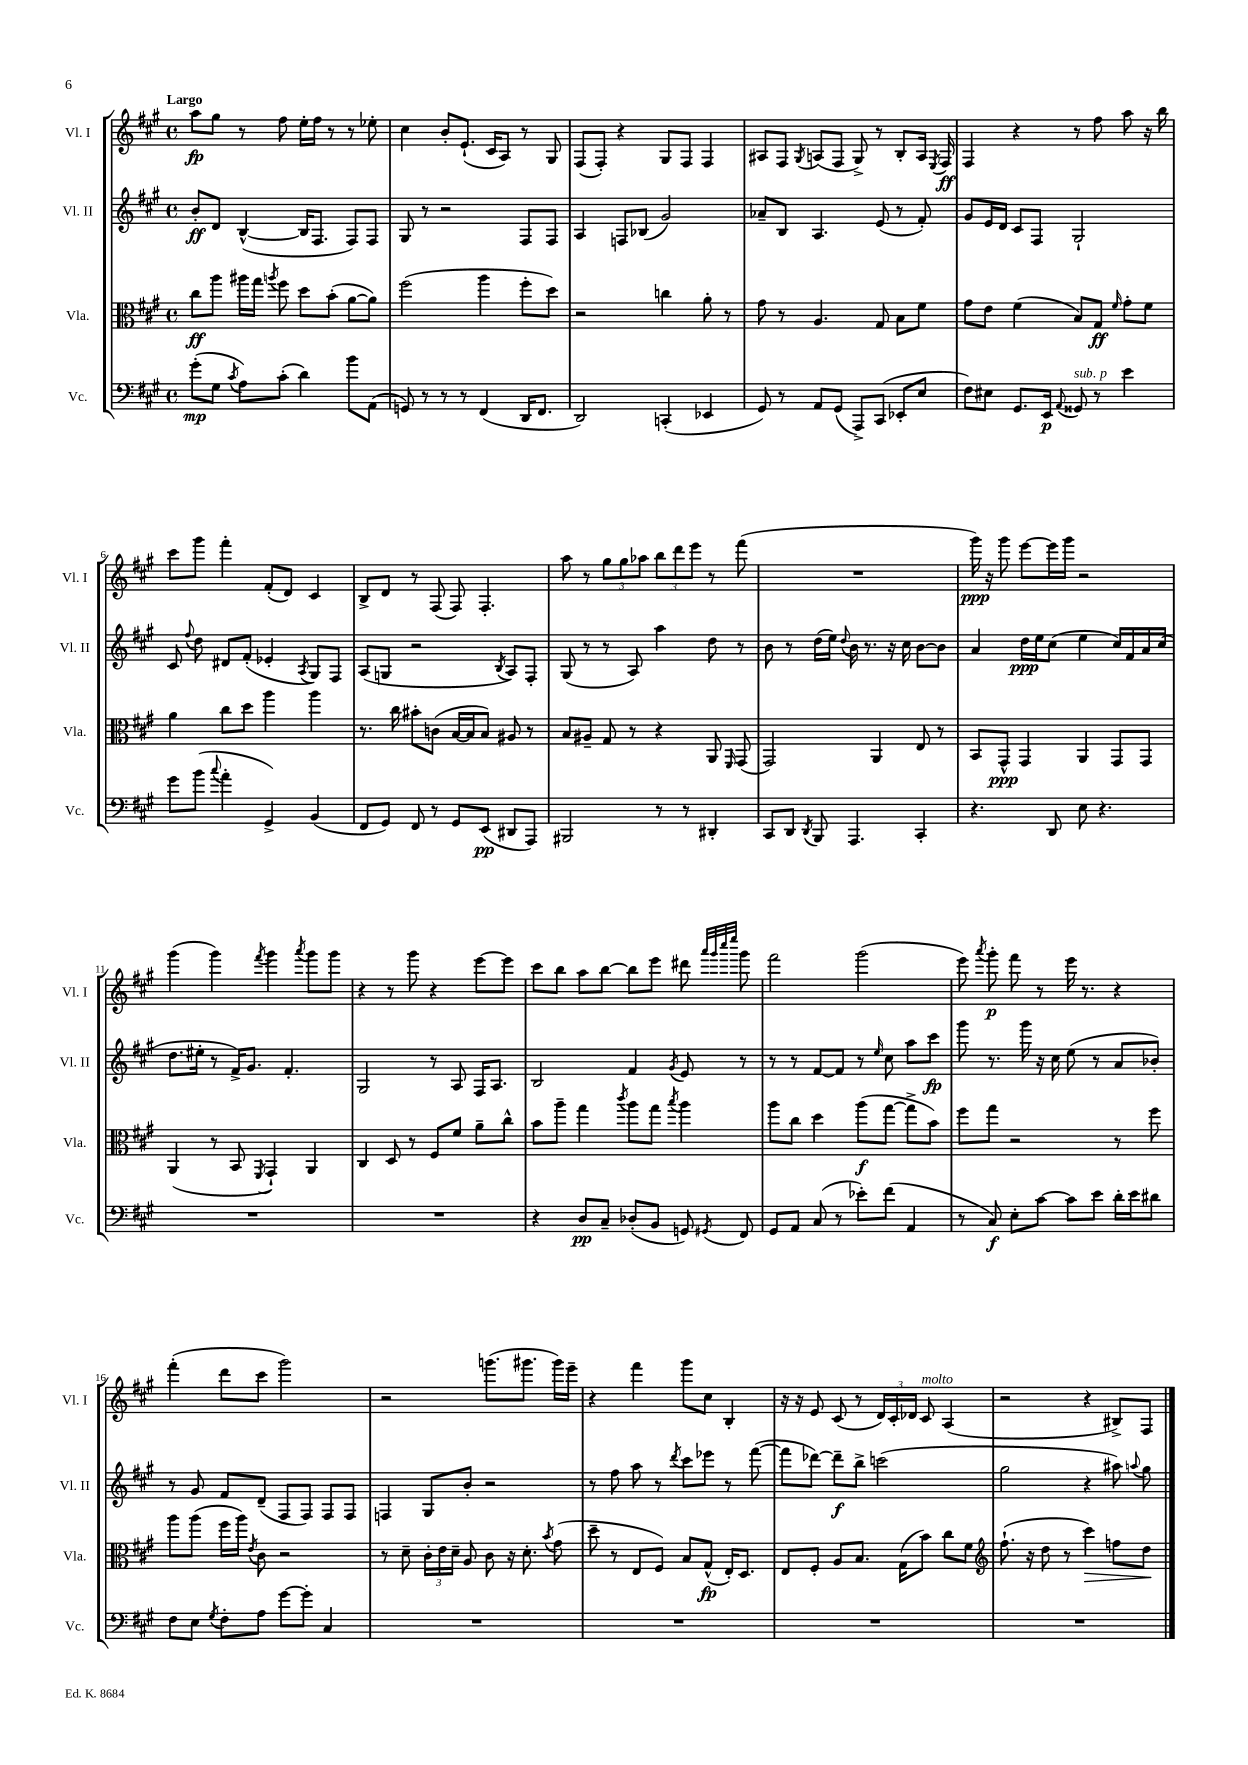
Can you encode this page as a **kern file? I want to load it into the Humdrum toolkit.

**kern	**kern	**kern	**kern
*staff4	*staff3	*staff2	*staff1
*clefF4	*clefC3	*clefG2	*clefG2
*k[f#c#g#]	*k[f#c#g#]	*k[f#c#g#]	*k[f#c#g#]
*M4/4	*M4/4	*M4/4	*M4/4
*met(c)	*met(c)	*met(c)	*met(c)
(8g#'	8cc#	8b'	8aa
8G#	8aa	8d	8gg#
8qc#	.	.	.
8A)	16aa#	([4B^^	8r
.	16gg#	.	.
.	8qaa	.	.
(8c#'	8ff#	.	8ff#
4d)	8dd	16B]	16ee'
.	.	8.F#	16ff#
.	(8b'	.	8r
8b	[8a	8F#)	8r
(8AA	8a])	8F#	8ee-'
=	=	=	=
8GG)	(2ff#	8G#	4cc#
8r	.	8r	.
8r	.	2r	8b'
8r	.	.	(8.e`
(4FF#	4aa	.	.
.	.	.	16c#
.	.	.	8A)
16DD	8ff#'	8F#	8r
8.FF#	.	.	.
.	8dd)	8F#	8G#
=	=	=	=
2DD)	2r	4A	(8F#
.	.	.	8F#')
.	.	8F	4r
.	.	(8B-	.
(4CC'	4cc	2g#)	8G#
.	.	.	8F#
4EE-	8a'	.	4F#
.	8r	.	.
=	=	=	=
8GG#)	8g#	8a-~	8A#
8r	8r	8B	8F#
.	.	.	8qG#
8AA	4.A	4.A	(8A
(8GG#	.	.	8F#
8AAA^)	.	.	8G#^)
(8CC#	8G#	(8e	8r
8EE-'	8B	8r	8B'
8E	8f#	8f#')	16A
.	.	.	8qE
.	.	.	16F#
=	=	=	=
8F#)	8g#	8g#	4F#
8E#	8e	16e	.
.	.	16d	.
8.GG#	(4f#	8c#	4r
.	.	8F#	.
16EE	.	.	.
8qqAA	.	.	.
8GG##	8B)	2G#`	8r
8r	8G#	.	8ff#
.	16qqf#	.	.
4e	8g#'	.	8aa
.	8f#	.	16r
.	.	.	16bb
=	=	=	=
8g#	4a	8c#	8ccc#
.	.	8qqff#	.
(8b	.	8dd	8ggg#
8qqcc#	.	.	.
4a'	8cc#	8d#	4fff#'
.	8dd	(8f#'	.
4GG#^)	4aa	4e-'	(8f#'
.	.	.	8d)
.	.	8qA	.
(4BB	4aa	8G#)	4c#
.	.	8F#	.
=	=	=	=
8FF#	8.r	(8A	8B^
8GG#)	.	8G	8d
.	16cc#	.	.
8FF#	8b#'	2r	8r
8r	(8c	.	(8F#
8GG#	[16B	.	8F#)
.	16B]	.	.
(8EE	8B)	.	4.F#'
.	.	8qB	.
8DD#	8A#	8A)	.
8AAA)	8r	8F#'	.
=	=	=	=
2BBB#	8B	(8G#	8aa
.	8A#~	8r	8r
.	8G#	8r	12gg#
.	.	.	12gg#
.	8r	8A)	.
.	.	.	12aa-
8r	4r	4aa	12bb
.	.	.	12ddd
8r	.	.	.
.	.	.	12eee
4DD#'	8AA	8dd	8r
.	16qqFF#	.	.
.	(8GG#	8r	(8fff#
=	=	=	=
8CC#	2GG#)	8b	1r
8DD	.	8r	.
8qDD	.	.	.
8BBB	.	(16dd	.
.	.	16ee)	.
.	.	8qqdd	.
4.AAA	.	16b	.
.	.	8.r	.
.	4AA	.	.
.	.	16r	.
.	.	16cc#	.
4CC#'	8E	[8b	.
.	8r	8b]	.
=	=	=	=
4.r	8BB	4a	16ggg#)
.	.	.	16r
.	8GG#^^	.	8ggg#
.	4GG#	16dd	[8eee
.	.	16ee	.
8DD	.	(8cc#	16eee]
.	.	.	16ggg#
8E	4AA	4ee	2r
4.r	.	.	.
.	8GG#	16cc#)	.
.	.	16f#	.
.	8GG#	16a	.
.	.	(16cc#	.
=	=	=	=
1r	(4AA	8.dd	(4ggg#
.	.	16ee#'	.
.	8r	8r	4ggg#)
.	8BB	16f#^)	.
.	.	8.g#	.
.	8qFF#	.	8qfff#
.	4GG#`)	.	4ggg#
.	.	4.f#'	.
.	.	.	8qaaa
.	4AA	.	8ggg#
.	.	.	8ggg#
=	=	=	=
1r	4C#	2G#	4r
.	8D	.	8r
.	8r	.	8ggg#
.	8F#	8r	4r
.	8f#	8A	.
.	8a~	16F#	[8eee
.	.	8.A	.
.	8cc#^^	.	8eee]
=	=	=	=
4r	8b	2B	8ccc#
.	8aa~	.	8bb
8D	4gg#	.	8aa
8C#~	.	.	[8bb
.	8qccc#	.	.
(8D-'	8aa	4f#	8bb]
8BB	8gg#	.	8eee
.	8qbb	8qg#	.
8GG)	4aa	8e	8ddd#
.	.	.	32qqaaa
.	.	.	32qqggg#
.	.	.	32qqcccc#
8qGG#	.	.	32qqeeee
8FF#	.	8r	8ggg#
=	=	=	=
8GG#	8aa	8r	2fff#
8AA	8cc#	8r	.
(8C#	4dd	[8f#	.
8r	.	8f#]	.
8e-')	(8aa	8r	(2ggg#
.	.	16qqee	.
(8f#	[8gg#	8cc#	.
4AA	8gg#^]	8aa	.
.	8b)	8ccc#	.
=	=	=	=
8r	8ff#	8ggg#	8eee)
.	.	.	8qaaa
8C#)	8gg#	8.r	8ggg#'
8E'	2r	.	8fff#
.	.	16ggg#	.
[8c#	.	16r	8r
.	.	16cc#	.
8c#]	.	(8ee	16eee
.	.	.	8.r
8e	.	8r	.
16d'	8r	8a	4r
16e	.	.	.
8d#	8ff#	8b-')	.
=	=	=	=
8F#	8aa	8r	(4fff#'
8E	(8aa	8g#	.
8qG#	.	.	.
8F#'	16ff#	8f#	8ddd
.	16aa)	.	.
.	8qe	.	.
8A	8c#	(8d~	8ccc#
[8g#	2r	8F#	2ggg#)
8g#']	.	8F#)	.
4C#	.	8F#	.
.	.	8F#	.
=	=	=	=
1r	8r	4F	2r
.	8d~	.	.
.	24c#'	8G#	.
.	24e	.	.
.	24d~	.	.
.	8A	8b'	.
.	8c#	2r	(8.ggg
.	16r	.	.
.	8.d'	.	8.ggg#
.	8qb	.	.
.	(8g#	.	16ggg#)
.	.	.	16eee~
=	=	=	=
1r	8dd~	8r	4r
.	8r	8ff#	.
.	8E	8aa	4fff#
.	8F#)	8r	.
.	.	8qddd	.
.	8B	8ccc#	8ggg#
.	(8G#^^	8eee-	8cc#
.	16E')	8r	4B'
.	8.D	.	.
.	.	([8fff#	.
=	=	=	=
1r	8E	8fff#]	16r
.	.	.	16r
.	8F#'	[8ddd-)	8e
.	8A	8ddd-~]	(8c#
.	8.B	8bb^	8r
.	.	(2ccc	24d)
.	.	.	24c#'
.	(16G#	.	.
.	.	.	24d-
.	8b)	.	8c#
.	8cc#	.	(4A
.	8f#	.	.
=	=	=	=
*	*clefG2	*	*
1r	(8.ff#`	2gg#	2r
.	16r	.	.
.	8dd	.	.
.	8r	.	.
.	4ccc#)	4r	4r
.	8ff	8aa#)	8B#^)
.	.	8qqaa	.
.	8dd	8gg#	8F#
==	==	==	==
*-	*-	*-	*-
